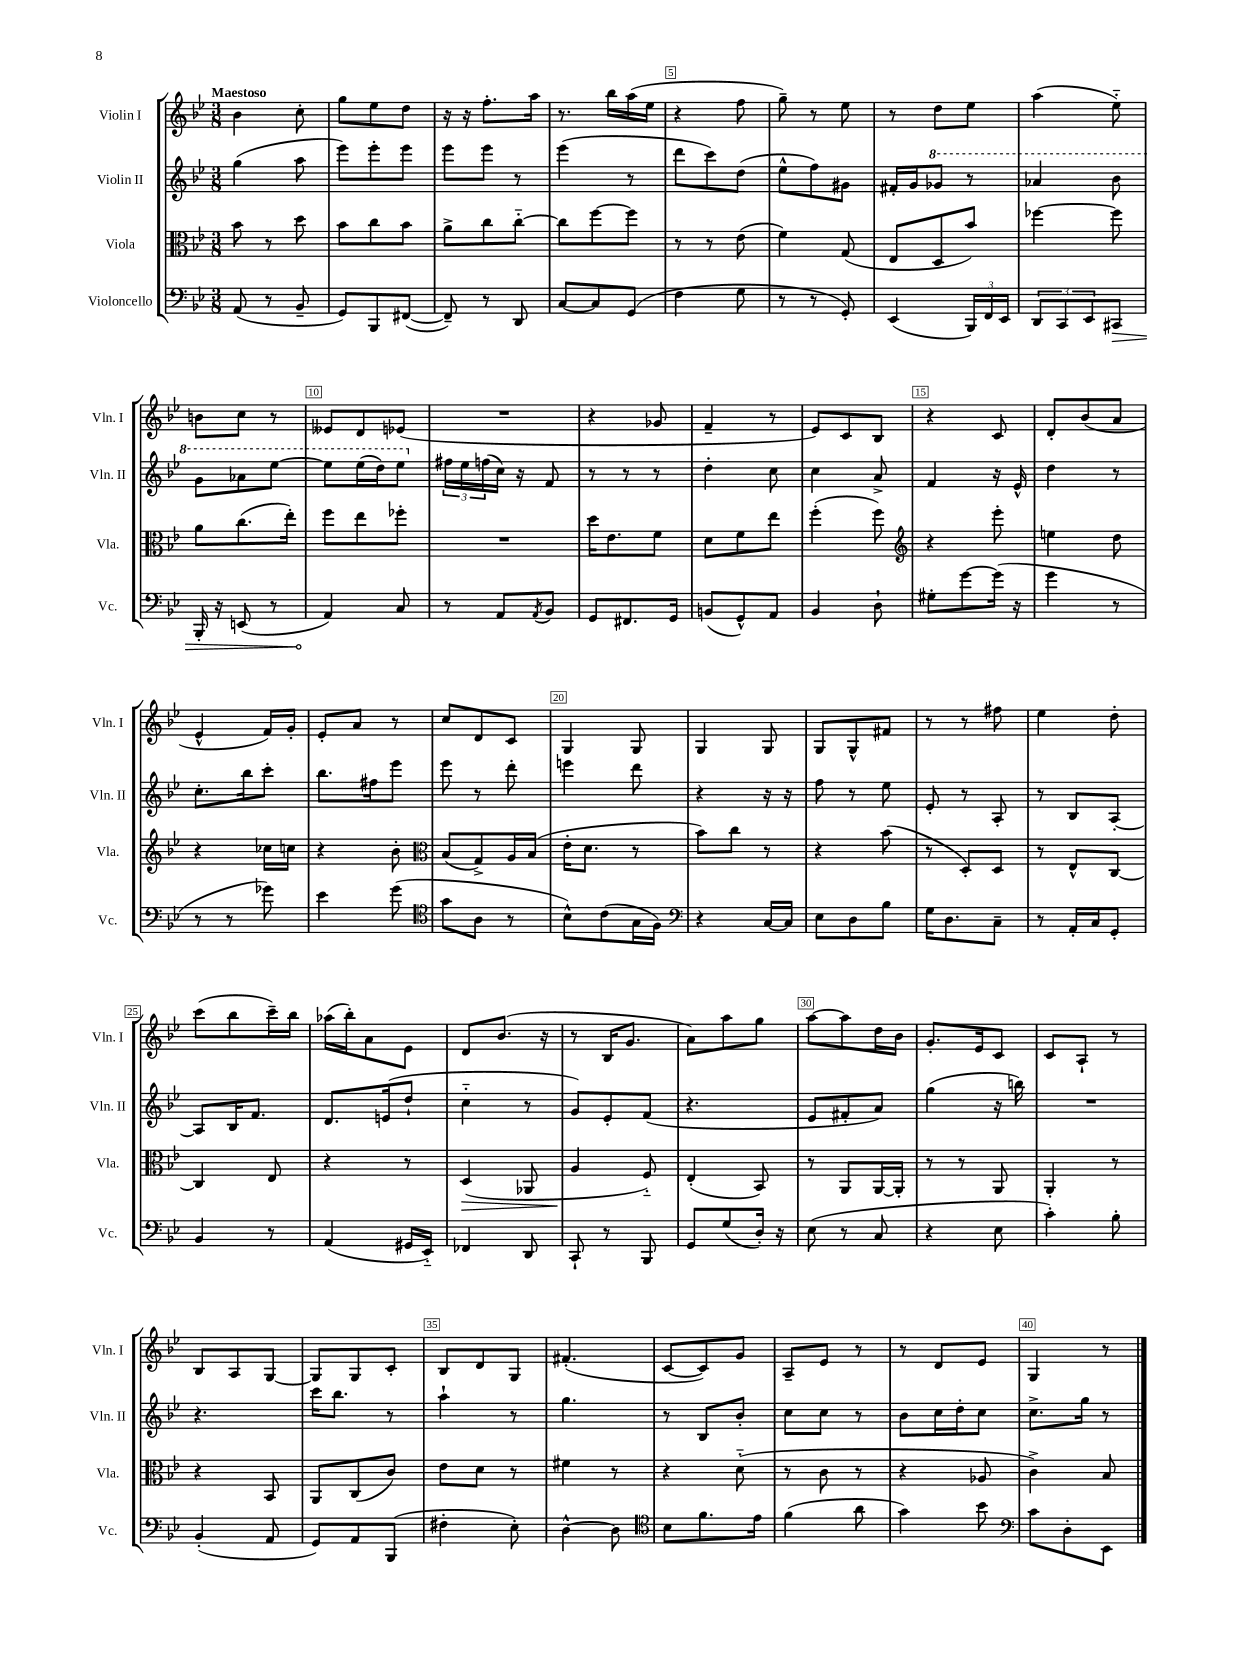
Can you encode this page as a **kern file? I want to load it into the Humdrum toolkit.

**kern	**kern	**kern	**kern
*staff4	*staff3	*staff2	*staff1
*clefF4	*clefC3	*clefG2	*clefG2
*k[b-e-]	*k[b-e-]	*k[b-e-]	*k[b-e-]
*M3/8	*M3/8	*M3/8	*M3/8
(8AA	8b-	(4gg	4b-
8r	8r	.	.
8BB-~	8dd	8aa	8cc'
=	=	=	=
8GG)	8b-	8eee-)	8gg
8BBB-	8cc	8eee-'	8ee-
([8FF#	8b-	8eee-	8dd
=	=	=	=
8FF#~])	8a^	8eee-	16r
.	.	.	16r
8r	8cc	8eee-	8.ff'
8DD	[8cc'~	8r	.
.	.	.	16aa
=	=	=	=
[8C	8cc]	(4eee-	8.r
8C]	[8ff	.	.
.	.	.	16bb-
(8GG	8ff]	8r	(16aa
.	.	.	16ee-
=	=	=	=
4F	8r	8ddd	4r
.	8r	8ccc)	.
8G	(8e-	(8dd	8ff
=	=	=	=
8r	4f)	8ee-^^	8gg~)
8r	.	8ff)	8r
8GG')	(8G	8g#	8ee-
=	=	=	=
(4EE-	8E-	16f#'	8r
.	.	16g	.
.	8D	8gg-	8dd
24BBB-)	8b-)	8r	8ee-
24FF	.	.	.
24EE-	.	.	.
=	=	=	=
12DD	[4ff-	4aa-	(4aa
12CC	.	.	.
12EE-	.	.	.
8CC#	8ff-]	8bb-	8ee-'~)
=	=	=	=
16BBB-'	8a	8gg	8b
16r	.	.	.
(8EE	(8.cc	8aa-	8cc
8r	.	[8eee-	8r
.	16ee-')	.	.
=	=	=	=
4AA)	8ff	8eee-]	8e--
.	8ee-	(16eee-	8d
.	.	16ddd)	.
8C	8ff-'	8eee-	(8e-
=	=	=	=
8r	4.r	24ff#	4.r
.	.	24ee-	.
.	.	(24ff	.
8AA	.	16cc)	.
.	.	16r	.
8qAA	.	.	.
8BB-	.	8f	.
=	=	=	=
8GG	16dd	8r	4r
.	8.e-	.	.
8.FF#	.	8r	.
.	8f	8r	8g-
16GG	.	.	.
=	=	=	=
(8BB	8d	4dd'	4f~
8GG^^)	8f	.	.
8AA	8ee-	8cc	8r
=	=	=	=
4BB-	(4ff'	4cc	8e-)
.	.	.	8c
8D`	8ff)	8a^	8B-
=	=	=	=
*	*clefG2	*	*
8G#'	4r	4f	4r
[8g	.	.	.
(16g]	8eee-'	16r	8c
16r	.	16e-^^	.
=	=	=	=
4g	4ee	4dd	8d'
.	.	.	(8b-
8r	8dd	8r	8a
=	=	=	=
8r	4r	8.cc'	4e-^^
8r	.	.	.
.	.	16bb-	.
8g-)	16cc-	8ccc'	16f)
.	16cc	.	16g'
=	=	=	=
4e-	4r	8.bb-	8e-'
.	.	.	8a
.	.	16ff#	.
(8g	8b-'	8eee-	8r
=	=	=	=
*clefC4	*clefC3	*	*
8g	(8B-	8eee-	8cc
8A	8G^)	8r	8d
8r	16A	8ddd'	8c
.	(16B-	.	.
=	=	=	=
8B-^^)	16e-'	4eee	4G
.	8.d	.	.
(8c	.	.	.
16G	8r	8ddd	8G
16F)	.	.	.
=	=	=	=
*clefF4	*	*	*
4r	8b-)	4r	4G
.	8cc	.	.
[16C	8r	16r	8G
16C]	.	16r	.
=	=	=	=
8E-	4r	8ff	8G
8D	.	8r	8G^^
8B-	(8b-	8ee-	8f#
=	=	=	=
16G	8r	8e-'	8r
8.D	.	.	.
.	8D')	8r	8r
8C~	8D	8A'	8ff#
=	=	=	=
8r	8r	8r	4ee-
16AA'	8E-^^	8B-	.
16C	.	.	.
8GG'	[8C	[8A'	8dd'
=	=	=	=
4BB-	4C]	8A]	(8ccc
.	.	16B-	8bb-
.	.	8.f	.
8r	8E-	.	16ccc~)
.	.	.	16bb-
=	=	=	=
(4AA	4r	8.d	(16aa-
.	.	.	16bb-')
.	.	.	8a
.	.	(16e	.
16GG#	8r	8dd`	8e-
16EE-'~)	.	.	.
=	=	=	=
4FF-	(4D	4cc'~	8d
.	.	.	(8.b-
8DD	8AA-	8r	.
.	.	.	16r
=	=	=	=
8CC`	4A	8g)	8r
8r	.	8e-'	16B-
.	.	.	8.g
8BBB-	8F'~)	(8f	.
=	=	=	=
8GG	(4E-'	4.r	8a)
(8G	.	.	8aa
16D')	8BB-)	.	8gg
16r	.	.	.
=	=	=	=
(8E-	8r	8e-	[8aa
8r	8AA	8f#'	8aa]
8C	[16AA	8a)	16dd
.	16AA']	.	16b-
=	=	=	=
4r	8r	(4gg	8.g'
.	8r	.	.
.	.	.	16e-
8E-	8AA	16r	8c
.	.	16bb)	.
=	=	=	=
4c')	4AA'	4.r	8c
.	.	.	8A`
8B-'	8r	.	8r
=	=	=	=
(4BB-'	4r	4.r	8B-
.	.	.	8A
8AA	8BB-	.	[8G
=	=	=	=
8GG)	8AA	16ccc	8G]
.	.	8.bb-	.
8AA	(8C	.	8G
(8BBB-	8c)	8r	8c'
=	=	=	=
4F#'	8e-	4aa`	8B-
.	8d	.	8d
8E-')	8r	8r	8G
=	=	=	=
[4D^^	4f#	4.gg	(4.f#'
8D]	8r	.	.
=	=	=	=
*clefC4	*	*	*
8B-	4r	8r	[8c
8.f	.	8B-	8c])
.	(8d'~	8b-'	8g
16e-	.	.	.
=	=	=	=
(4f	8r	8cc	8A~
.	8c	8cc	8e-
8a	8r	8r	8r
=	=	=	=
4g)	4r	8b-	8r
.	.	16cc	8d
.	.	16dd'	.
8b-	8A-	8cc	8e-
=	=	=	=
*clefF4	*	*	*
8c	4c^)	8.cc^	4G
8D'	.	.	.
.	.	16gg	.
8EE-	8B-	8r	8r
==	==	==	==
*-	*-	*-	*-
